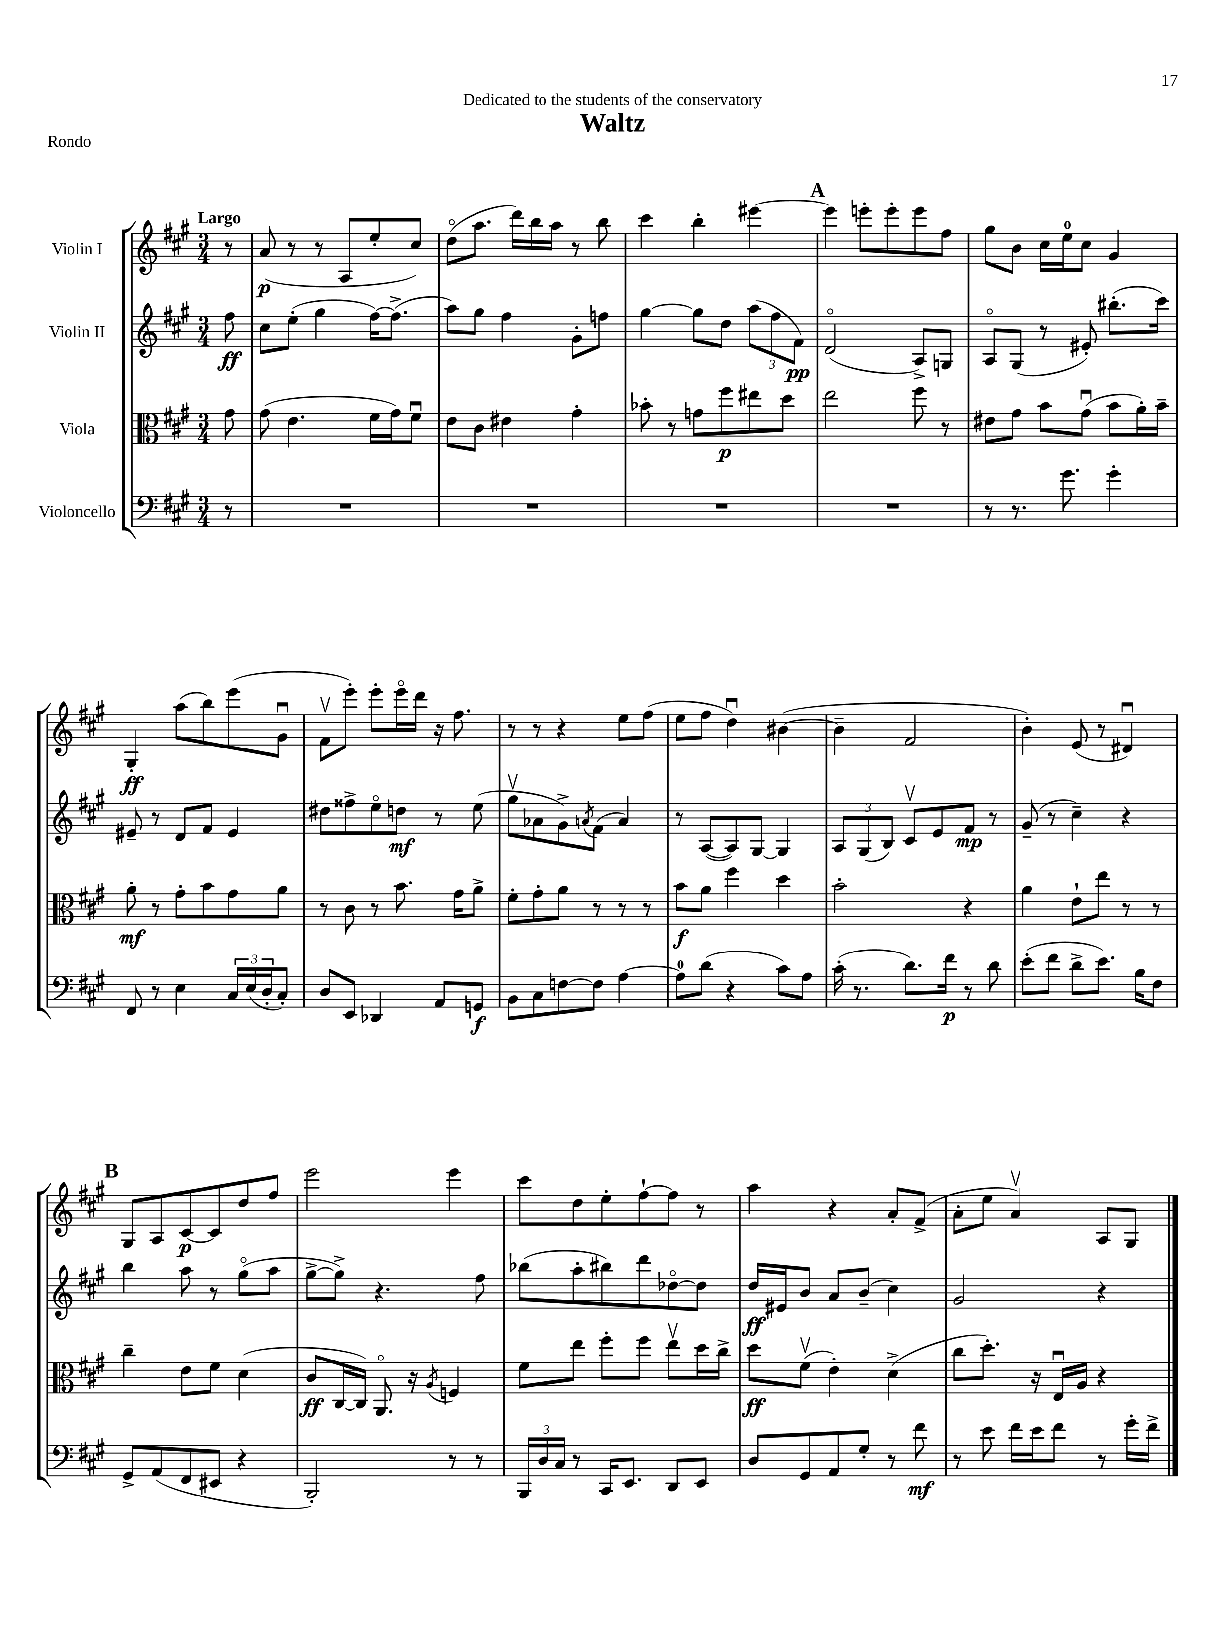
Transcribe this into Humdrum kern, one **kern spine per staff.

**kern	**kern	**kern	**kern
*staff4	*staff3	*staff2	*staff1
*clefF4	*clefC3	*clefG2	*clefG2
*k[f#c#g#]	*k[f#c#g#]	*k[f#c#g#]	*k[f#c#g#]
*M3/4	*M3/4	*M3/4	*M3/4
8r	8g#\	8ff#\	8r
=	=	=	=
2.r	(8g#\	8cc#\L	(8a/
.	4.e\	(8ee'\J	8r
.	.	4gg#\	8r
.	.	.	8A/L
.	16f#\LL	[16ff#\LK)	8ee'/
.	16g#\J)	(8.ff#^\]J	.
.	8f#u\J	.	8cc#/J)
=	=	=	=
2.r	8e\L	8aa\L)	(8ddo\L
.	8c#\J	8gg#\J	8.aa\J
.	4e#\	4ff#\	.
.	.	.	16ddd\LL)
.	.	.	16bb\
.	.	.	16aa\JJ
.	4g#'\	8g#'\L	8r
.	.	8ff\J	8bb\
=	=	=	=
2.r	8b-'\	[4gg#\	4ccc#\
.	8r	.	.
.	8g\L	8gg#\]L	4bb'\
.	8ff#\	8dd\J	.
.	8ee#\	(12aa\L	[4eee#\
.	.	12ff#\	.
.	8dd\J	.	.
.	.	12f#\J)	.
=	=	=	=
2.r	2ee\	(2do/	4eee#\]
.	.	.	8eee'\L
.	.	.	8eee'\
.	8ff#\	8A^/L)	8eee\
.	8r	8G/J	8ff#\J
=	=	=	=
8r	8e#\L	8Ao/L	8gg#\L
8.r	8g#\J	(8G#/J	8b\J
.	8b\L	8r	16cc#\LL
8.g#\	.	.	16ee\J
.	(8g#u\J	8e#'/)	8cc#\J
4g#'\	8b\L	(8.bb#'\L	4g#/
.	16a'\L)	.	.
.	16b~\JJ	16ccc#\Jk)	.
=	=	=	=
8FF#/	8a'\	8e#~/	4G#'/
8r	8r	8r	.
4E\	8g#'\L	8d/L	(8aa\L
.	8b\	8f#/J	8bb\)
24C#/LL	8g#\	4e#/	(8eee\
(24E/	.	.	.
24D'/J	.	.	.
8C#'/J)	8a\J	.	8g#u\J
=	=	=	=
8D/L	8r	8dd#\L	8f#v\L
8EE/J	8c#\	8ff##^\	8eee'\J)
4DD-/	8r	8eeo\	8eee'\L
.	8.b\	8dd\J	16eeeo\L
.	.	.	16ddd\JJ
8AA/L	.	8r	16r
.	16g#\LK	.	8.ff#\
8GG/J	8a^\J	(8ee\	.
=	=	=	=
8BB\L	8f#'\L	8gg#v\L	8r
8C#\	8g#'\	8a-\	8r
[8F\	8a\J	8g#^\)	4r
.	.	8qa/	.
8F\]J	8r	(8f#\J	.
[4A\	8r	4a/)	8ee\L
.	8r	.	(8ff#\J
=	=	=	=
8A\]L	8b\L	8r	8ee\L
(8d\J	8a\J	([8A/L	8ff#\J
4r	4ff#\	8A/])	4ddu\)
.	.	[8G#/J	.
8c#\L)	4dd\	4G#/]	([4b#\
8A\J	.	.	.
=	=	=	=
(16c#'\	2b'\	12A/L	4b#~\]
8.r	.	.	.
.	.	(12G#/	.
.	.	12B/J)	.
8.d\L)	.	8c#v/L	2f#/
.	.	8e/	.
16f#\Jk	.	.	.
8r	4r	8f#/J	.
8d\	.	8r	.
=	=	=	=
(8e'\L	4a\	(8g#~/	4b'\)
8f#\J	.	8r	.
8d^\L	8e`\L	4cc#~\)	(8e/
8.e\J)	8ee\J	.	8r
.	8r	4r	4d#u/)
16B\LK	.	.	.
8F#\J	8r	.	.
=	=	=	=
8GG#^/L	4cc#~\	4bb\	8G#/L
(8AA/	.	.	8A/
8FF#/	8e\L	8aa\	[8c#/
8EE#/J	8f#\J	8r	8c#/]
4r	(4d\	(8gg#o\L	8dd/
.	.	8aa\J	8ff#/J
=	=	=	=
2BBB'/)	8c#/L	[8gg#^\L	2eee\
.	[16C#/L	8gg#^\]J)	.
.	16C#/]JJ)	.	.
.	8.AAo/	4.r	.
.	16r	.	.
.	8qA/	.	.
8r	4F/	.	4eee\
8r	.	8ff#\	.
=	=	=	=
24BBB/LL	8f#\L	(8bb-\L	8ccc#\L
24D/	.	.	.
24C#/JJ	.	.	.
8r	8ee\J	8aa'\	8dd\
16CC#/LK	8ff#'\L	8bb#\)	8ee'\
8.EE/J	.	.	.
.	8ff#\J	8ddd\	[8ff#`\
8DD/L	8eev\L	[8dd-o\	8ff#\]J
8EE/J	16dd\L	8dd-\]J	8r
.	16cc#^\JJ	.	.
=	=	=	=
8D/L	8dd\L	16dd/LL	4aa\
.	.	16e#/J	.
8GG#/	(8f#v\J	8b/J	.
8AA/	4e'\)	8a/L	4r
8G#'/J	.	(8b~/J	.
8r	(4d^\	4cc#\)	8a'/L
8f#\	.	.	(8f#^/J
=	=	=	=
8r	8cc#\L	2g#/	8a'\L
8e\	8.dd'\J)	.	8ee\J
16f#\LL	.	.	4av/)
16e\J	16r	.	.
8f#\J	16Eu/LL	.	.
.	16A/JJ	.	.
8r	4r	4r	8A/L
16g#'\LL	.	.	8G#/J
16f#^\JJ	.	.	.
==	==	==	==
*-	*-	*-	*-
